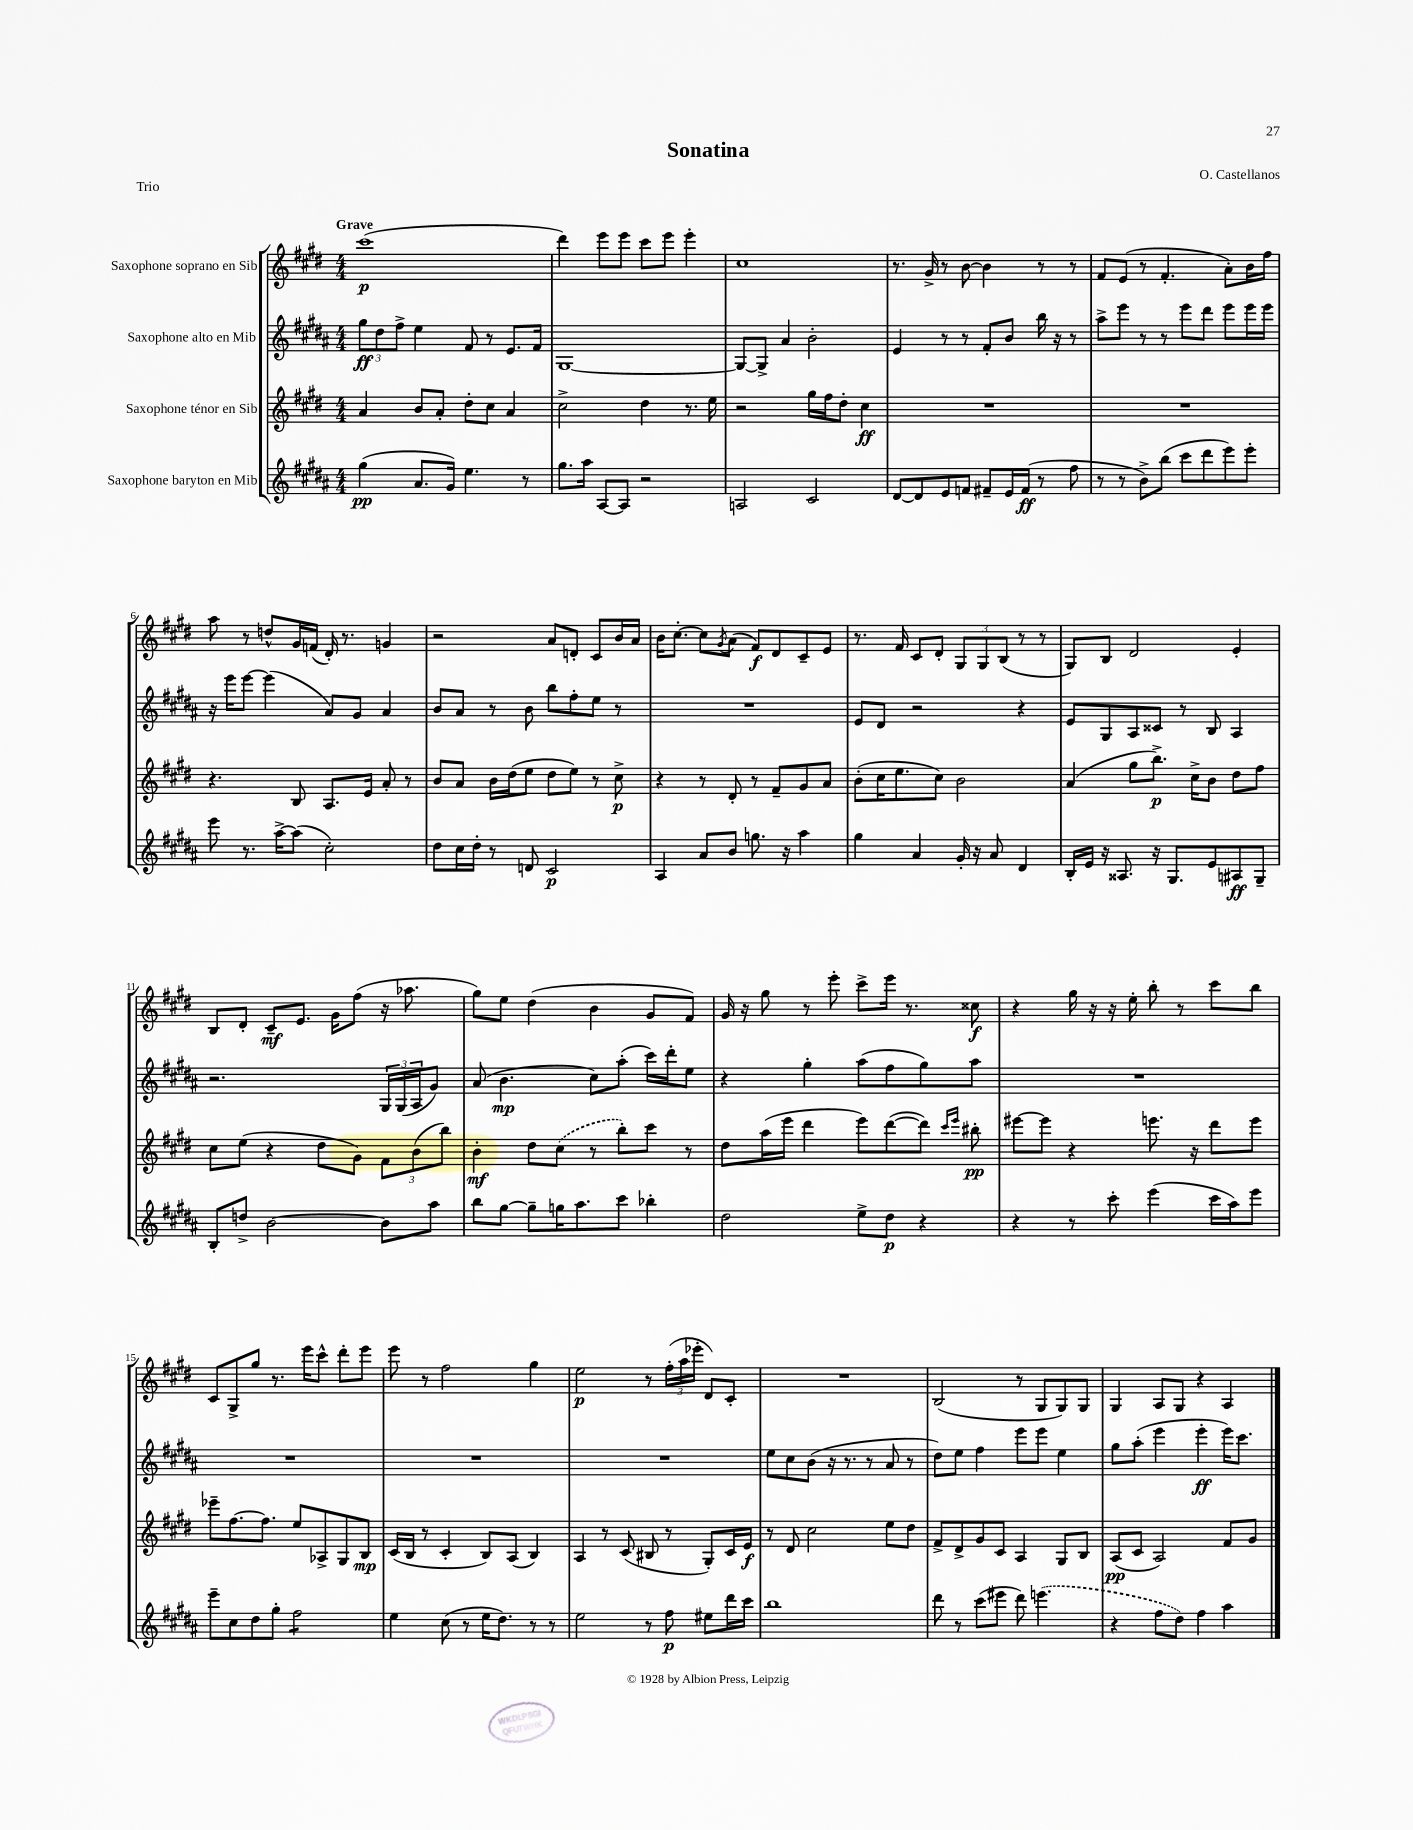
\header { title = "Sonatina" composer = "O. Castellanos" piece = "Trio" }
<<
\new StaffGroup <<
\new Staff = "s0" \with { instrumentName = "Saxophone soprano en Sib" } {
    \clef treble \key e \major \numericTimeSignature \time 4/4 \tempo "Grave"
    cis'''1\p( |
    dis'''4) e'''8 e'''8 cis'''8 e'''8 e'''4-. |
    cis''1 |
    r8. gis'16-> r8 b'8~ b'4 r8 r8 |
    fis'8 e'8( r8 fis'4.-. a'8-.) b'16 fis''16 |
    a''8 r8 d''8-^ gis'16 f'16( dis'16-.) r8. g'4 |
    r2 a'8 d'8-. cis'8 b'16 a'16 |
    b'16 cis''8.~-. cis''8 \acciaccatura { gis'8 } a'8( fis'8\f) dis'8 cis'8-- e'8 |
    r8. fis'16 cis'8 dis'8-. \tuplet 3/2 { gis8 gis8 b8( } r8 r8 |
    gis8) b8 dis'2 e'4-. |
    b8 dis'8-. cis'8--\mf e'8. gis'16 fis''8( r16 aes''8. |
    gis''8) e''8 dis''4( b'4 gis'8 fis'8) |
    gis'16 r16 gis''8 r8 e'''8-. cis'''8-> e'''16 r8. cisis''8\f |
    r4 gis''16 r16 r16 e''16-. b''8-. r8 cis'''8 b''8 |
    cis'8 gis8-> gis''8 r8. e'''16 cis'''8-^ dis'''8-. e'''8 |
    e'''8 r8 fis''2 gis''4 |
    e''2\p r8 \tuplet 3/2 { fis''16-.( a''16 ees'''16-. } dis'8) cis'8-. |
    R1 |
    b2( r8 gis8 gis8) gis8 |
    gis4 a8 gis8 r4 a4 \bar "|." |
}
\new Staff = "s1" \with { instrumentName = "Saxophone alto en Mib" } {
    \clef treble \key b \major \numericTimeSignature \time 4/4
    \tuplet 3/2 { gis''8\ff dis''8 fis''8-> } e''4 fis'8 r8 e'8. fis'16 |
    gis1~ |
    gis8~ gis8-> ais'4 b'2-. |
    e'4 r8 r8 fis'8-. b'8 b''16 r16 r8 |
    ais''8-> e'''8 r8 r8 e'''8 dis'''8 e'''8 e'''16 e'''16 |
    r16 e'''16 e'''8~ e'''4( ais'8) gis'8 ais'4 |
    b'8 ais'8 r8 b'8 b''8 fis''8-. e''8 r8 |
    R1 |
    e'8 dis'8 r2 r4 |
    e'8 gis8 ais8 cisis'8 r8 b8 ais4 |
    r2. \tuplet 3/2 { gis16 gis16( ais16 } gis'8) |
    ais'8( b'4.\mp cis''8) ais''8-.( cis'''16) dis'''16-. e''8 |
    r4 gis''4-. ais''8( fis''8 gis''8) ais''8 |
    R1 |
    R1 |
    R1 |
    R1 |
    e''8 cis''8 b'8( r16 r8. r8 ais'8 r8 |
    dis''8) e''8 fis''4 e'''8 e'''8 e''4 |
    gis''8 ais''8-.( e'''4 e'''4-.\ff e'''16) cis'''8. \bar "|." |
}
\new Staff = "s2" \with { instrumentName = "Saxophone ténor en Sib" } {
    \clef treble \key e \major \numericTimeSignature \time 4/4
    a'4 b'8 a'8-. dis''8-. cis''8 a'4 |
    cis''2-> dis''4 r8. e''16 |
    r2 gis''16 fis''16 dis''8-. cis''4\ff |
    R1 |
    R1 |
    r4. b8 a8. e'16 a'8-. r8 |
    b'8 a'8 b'16 dis''16( e''8 dis''8 e''8) r8 cis''8->\p |
    r4 r8 dis'8-. r8 fis'8-- gis'8 a'8 |
    b'8-.( cis''16 e''8. cis''8) b'2 |
    a'4( gis''8 b''8.->\p) cis''16-> b'8 dis''8 fis''8 |
    cis''8 e''8( r4 dis''8 gis'8) \tuplet 3/2 { fis'8 b'8( b''8) } |
    b'4-.\mf dis''8 \once \slurDashed cis''8( r8 b''8-.) cis'''8 r8 |
    dis''8 a''16( e'''16 dis'''4 e'''8) dis'''8~( dis'''8) \grace { cis'''16 e'''16 } bis''8-.\pp |
    eis'''8~ eis'''8 r4 e'''8. r16 dis'''8 e'''8 |
    ees'''8-- fis''8.~ fis''8. e''8 aes8-> gis8 b8\mp |
    cis'16( b16 r8 cis'4-. b8) a8( b4) |
    a4 r8 cis'8( bis8 r8 gis8-.) cis'16 e'16\f |
    r8 dis'8 cis''2 e''8 dis''8 |
    fis'8-> dis'8-> gis'8 cis'8 a4 gis8 b8 |
    a8\pp( cis'8 a2) fis'8 gis'8 \bar "|." |
}
\new Staff = "s3" \with { instrumentName = "Saxophone baryton en Mib" } {
    \clef treble \key b \major \numericTimeSignature \time 4/4
    gis''4\pp( ais'8. gis'16) e''4. r8 |
    gis''8. ais''16 ais8~ ais8 r2 |
    a2 cis'2 |
    dis'8~ dis'8 e'8 f'8 fis'8-- e'16 fis'16\ff( r8 fis''8 |
    r8 r8 b'8->) b''8( cis'''8 dis'''8 e'''8) e'''8-. |
    e'''8 r8. ais''16~-> ais''8( cis''2-.) |
    dis''8 cis''16 dis''16-. r8 d'8 cis'2\p |
    ais4 ais'8 b'8 g''8. r16 ais''4 |
    gis''4 ais'4 gis'16-. r16 ais'8 dis'4 |
    b16-. e'16 r16 aisis8. r16 gis8. e'8 ais8\ff gis8-- |
    b8-. d''8-> b'2~ b'8 ais''8 |
    b''8 gis''8~ gis''8-- g''16 ais''8. cis'''8 bes''4-. |
    dis''2 e''8-> dis''8\p r4 |
    r4 r8 cis'''8-. e'''4( cis'''16 ais''16) e'''8 |
    e'''8-- cis''8 dis''8 gis''8-. fis''2:8 |
    e''4 cis''8( r8 e''16 dis''8.) r8 r8 |
    e''2 r8 fis''8\p eis''8 dis'''16 cis'''16 |
    b''1 |
    dis'''8 r8 cis'''8( eis'''8 dis'''8) \once \slurDashed e'''4.( |
    r4 fis''8 dis''8) fis''4 ais''4 \bar "|." |
}
>>
>>
